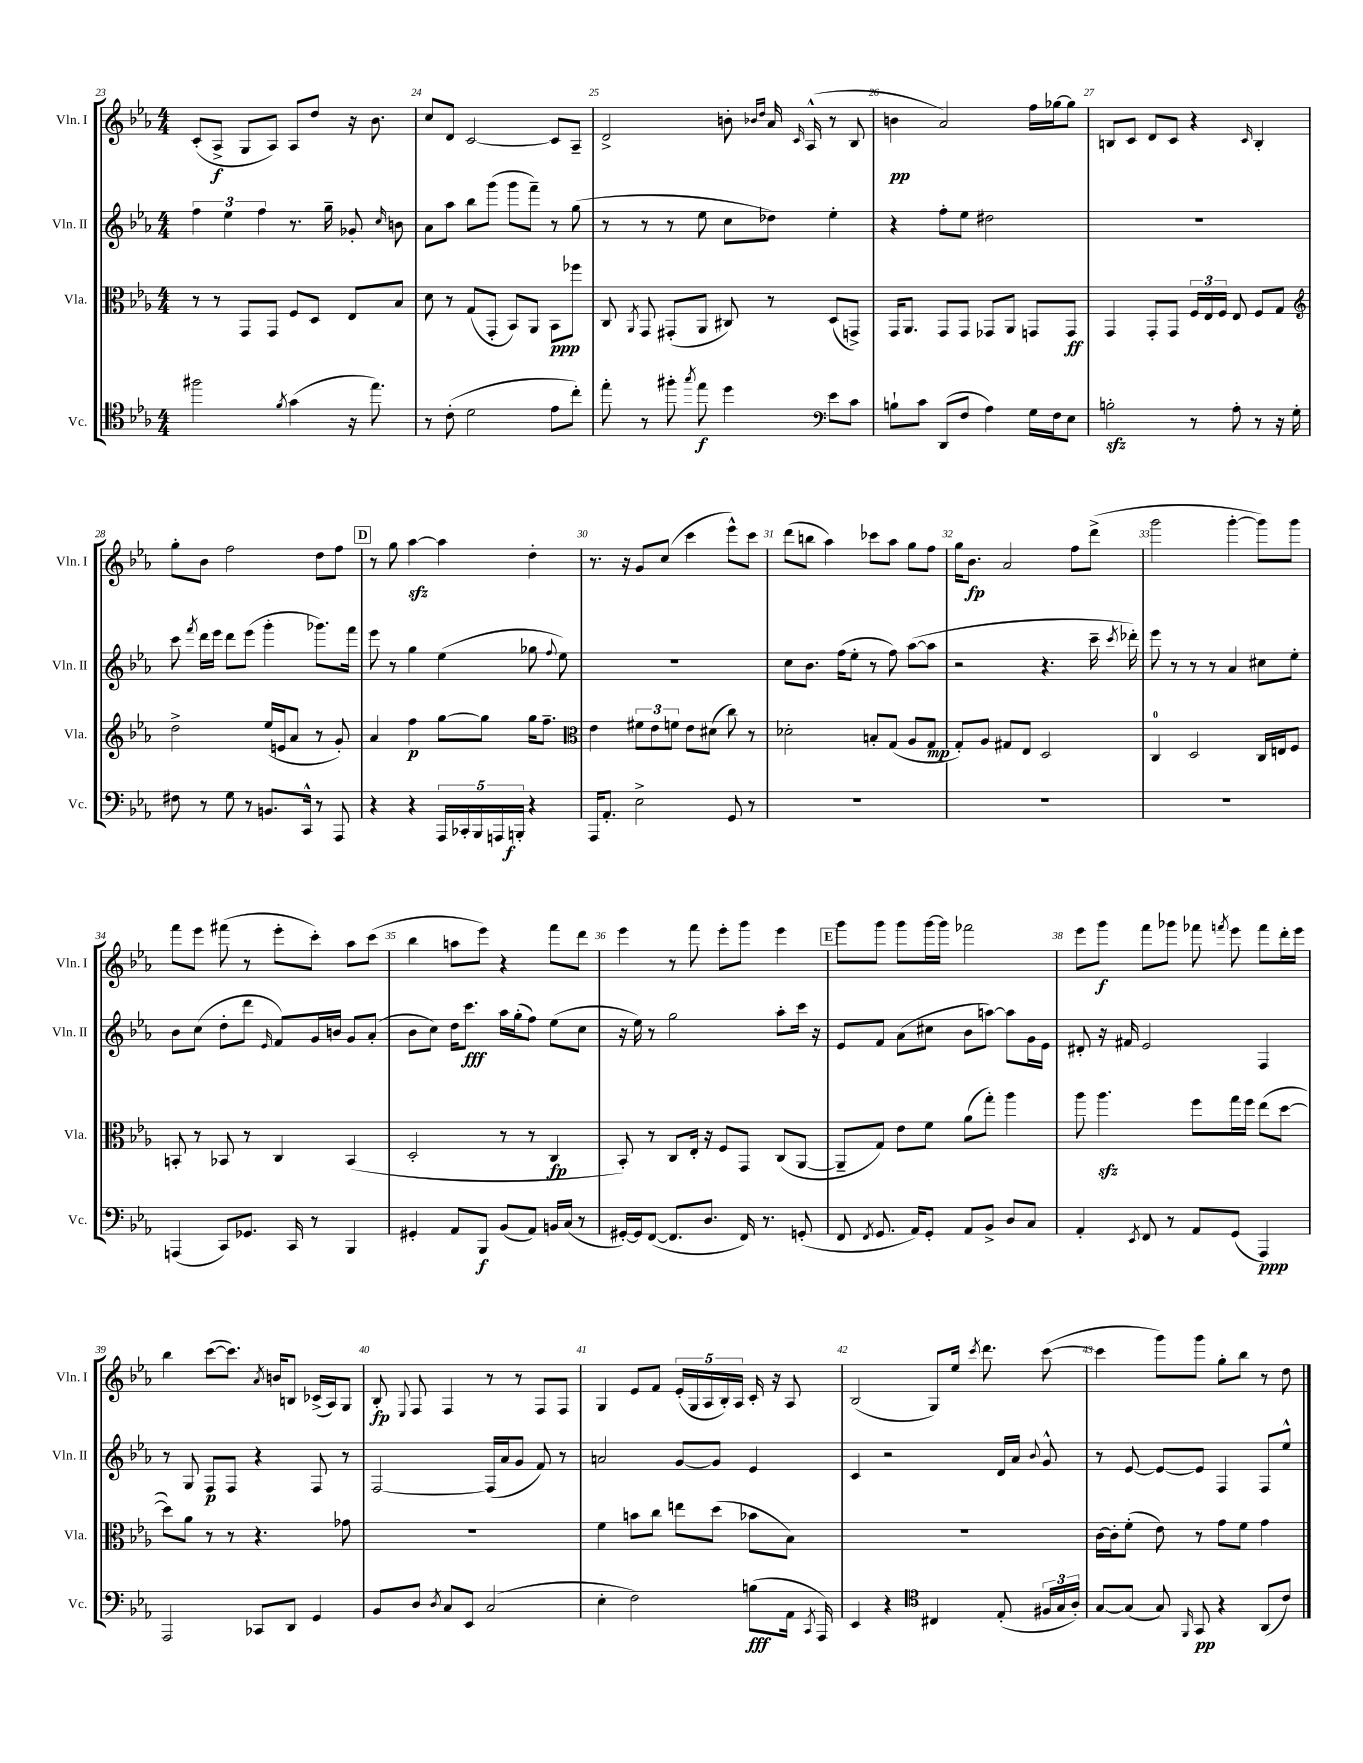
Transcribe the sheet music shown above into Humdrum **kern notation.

**kern	**kern	**kern	**kern
*staff4	*staff3	*staff2	*staff1
*clefC4	*clefC3	*clefG2	*clefG2
*k[b-e-a-]	*k[b-e-a-]	*k[b-e-a-]	*k[b-e-a-]
*M4/4	*M4/4	*M4/4	*M4/4
2ff#	8r	6ff	(8c'
.	8r	.	8A-^
.	.	6ee-	.
.	8GG	.	8G
.	.	6ff	.
.	8GG	.	8A-)
8qf	.	.	.
(4g	8F	8.r	8A-
.	8D	.	8dd
.	.	16gg~	.
16r	8E-	8g-'	16r
8.ee-)	.	.	8.b-
.	.	16qqcc	.
.	8B-	8b	.
=	=	=	=
8r	8d	8a-	8cc
(8c'	8r	8aa-	8d
2d	(8G	8bb-	[2c
.	8GG'	(8ggg	.
.	8BB-)	8ggg	.
.	8AA-	8fff~)	.
8e-	8BB-	8r	8c]
8cc')	8ff-	(8gg	8A-~
=	=	=	=
8ee-'	8C	8r	2d^
.	8qAA-	.	.
8r	8GG	8r	.
8ff#'	(8GG#'	8r	.
8qgg	.	.	.
8ee-	8AA-	8ee-	.
4dd	8C#)	8cc	8b'
.	.	.	16qqb-
.	.	.	16qqdd
.	8r	8dd-)	16a-
.	.	.	16qqc
.	.	.	(16A-^^
*clefF4	*	*	*
8e-	(8D	4ee-'	8r
8c	8GG^)	.	8B-
=	=	=	=
8B`	16GG	4r	4b
.	8.AA-	.	.
8c	.	.	.
(8DD	8GG	8ff'	2a-)
8F	8GG	8ee-	.
4A-)	8GG-	2dd#	.
.	8AA-	.	.
16G	8GG	.	16ff
16F	.	.	[16gg-
8E-	8GG	.	8gg-]
=	=	=	=
2B'	4GG	1r	8B
.	.	.	8c
.	8GG'	.	8d
.	8GG	.	8c
8r	24F	.	4r
.	24E-	.	.
.	24F	.	.
8A-'	8E-	.	.
.	.	.	16qqc
8r	8F	.	4B'
16r	8G	.	.
16G'	.	.	.
=	=	=	=
*	*clefG2	*	*
8F#	2dd^	8ccc	8gg'
.	.	8qfff	.
8r	.	16ddd	8b-
.	.	16eee-	.
8G	.	8ddd	2ff
8r	.	(8eee-	.
8.BB	(16ee-	4ggg'	.
.	16e	.	.
.	8a-	.	.
16CC^^	.	.	.
8r	8r	8.ggg-)	8dd
8AAA-	8g')	.	8ff
.	.	16fff	.
=	=	=	=
4r	4a-	8eee-	8r
.	.	8r	8gg
4r	4ff	4gg	[4aa-
20AAA-	[8gg	(4ee-	4aa-]
20CC-'	.	.	.
20BBB-	.	.	.
.	8gg]	.	.
20AAA	.	.	.
20BBB'	.	.	.
4r	16gg	8gg-	4dd'
.	8.ff~	.	.
.	.	8qqff	.
.	.	8ee-)	.
=	=	=	=
*	*clefC3	*	*
16AAA-	4e-	1r	8.r
8.AA-'	.	.	.
.	.	.	16r
2E-^	12f#	.	8g
.	12e-	.	.
.	.	.	(8cc
.	12f	.	.
.	8e-	.	4ccc
.	(8d#	.	.
8GG	8cc)	.	8eee-^^)
8r	8r	.	8ccc
=	=	=	=
1r	2d-'	8cc	(8ddd
.	.	8.b-	8bb
.	.	.	4aa-)
.	.	(16ff	.
.	.	8ee-'	.
.	8B'	8r	8ccc-
.	(8G	8ff)	8aa-
.	8A-	([8aa-	8gg
.	8G	8aa-]	8ff
=	=	=	=
1r	8G')	2r	16gg
.	.	.	8.b-
.	8A-	.	.
.	8G#	.	2a-
.	8E-	.	.
.	2D	4.r	.
.	.	.	8ff
.	.	16ccc~	(8ddd^
.	.	8qccc	.
.	.	16ddd-')	.
=	=	=	=
1r	4C	8eee-	2ggg
.	.	8r	.
.	2D	8r	.
.	.	8r	.
.	.	4a-	[4ggg'
.	16C	8cc#	8ggg])
.	16E	.	.
.	8F	8ee-'	8ggg
=	=	=	=
(4AAA	8BB'	8b-	8fff
.	8r	(8cc	8eee-
8CC)	8BB-	8dd'	(8fff#
8.GG-	8r	8ddd	8r
.	.	16qqe-	.
.	4C	8f)	8eee-'
16CC	.	.	.
8r	.	16g	8ccc')
.	.	16b	.
4BBB-	(4BB-	8g	8aa-
.	.	(8a-'	(8ccc
=	=	=	=
4GG#'	2D'	8b-	4bb-
.	.	8cc)	.
8AA-	.	16dd	8aa
.	.	8.ccc	.
8BBB-	.	.	8eee-)
(8BB-	8r	16aa-	4r
.	.	(16gg'	.
8AA-)	8r	8ff)	.
16BB	4C	(8ee-	8fff
(16C	.	.	.
8r	.	8cc	8ddd
=	=	=	=
[16GG#')	8BB-')	16r	4eee-
16GG#]	.	16ee-)	.
([8FF	8r	8r	.
8.FF]	8C	2gg	8r
.	16E-'	.	8fff
8.D	16r	.	.
.	8F	.	8eee-'
16FF)	8GG	.	8ggg
8.r	.	.	.
.	(8C	8aa-'	4eee-
(8GG'	[8AA-	16ccc	.
.	.	16r	.
=	=	=	=
8FF	8AA-~]	8e-	8ggg
8qFF	.	.	.
8.GG	8G)	8f	8ggg
.	8e-	(8a-	8ggg
16AA-)	.	.	.
8GG'	8f	8cc#	[16ggg
.	.	.	16ggg]
8AA-	(8a-	8b-	2fff-
8BB-^	8gg')	[8aa)	.
8D	4aa-	8aa]	.
8C	.	16g	.
.	.	16e-	.
=	=	=	=
4AA-'	8aa-	8d#'	8eee-
.	4.aa-	16r	8ggg
.	.	16f#	.
8qEE-	.	.	.
8FF	.	2e-	8fff
8r	.	.	8ggg-
8AA-	8ff	.	8fff-
.	.	.	8qfff
(8GG	16gg	.	8eee-
.	16ff	.	.
4AAA-)	(8ee-	4F	8fff
.	[8dd	.	16ddd'
.	.	.	16eee-
=	=	=	=
2AAA-	8dd])	8r	4bb-
.	8a-	8G	.
.	8r	8F	([8ccc
.	8r	8F	8.ccc])
8CC-	4.r	4r	.
.	.	.	8qa-
.	.	.	16b
8DD	.	.	8B
4GG	.	8F	(16c-^
.	.	.	16A-)
.	8g-	8r	8G
=	=	=	=
8BB-	1r	[2F	8B-'
.	.	.	8qqE-
8D	.	.	8F
8qD	.	.	.
8C	.	.	4F
8EE-	.	.	.
(2C	.	(16F]	8r
.	.	16a-	.
.	.	8g	8r
.	.	8f)	8F
.	.	8r	8F
=	=	=	=
4E-'	4f	2a	4G
2F)	8b	.	8e-
.	8cc	.	8f
.	8ee	[8g	(20e-'
.	.	.	20G
.	.	.	20A-
.	(8dd	8g]	.
.	.	.	20B-')
.	.	.	20A-
(8B	8b-	4e-	16c'
.	.	.	16r
16AA-	8B-)	.	8A-
8qCC	.	.	.
16AAA-)	.	.	.
=	=	=	=
4EE-	1r	4c	(2B-
4r	.	2r	.
*clefC4	*	*	*
4C#	.	.	8G)
.	.	.	16ee-
.	.	.	8qccc
.	.	.	8.ddd
(8E-'	.	16d	.
.	.	16a-	.
.	.	8qqb-	.
24F#	.	8g^^	([8ccc
24G	.	.	.
24A-')	.	.	.
=	=	=	=
[8G	[16c	8r	4ccc]
.	16c']	.	.
(8G]	(8f'	[8e-	.
8G)	8e-)	8e-_	8ggg)
16qqFF	.	.	.
8GG	8r	8e-]	8ggg
4r	8g	4F	8gg'
.	8f	.	8bb-
(8AA-	4g	8F	8r
8c)	.	8ee-^^	8dd
==	==	==	==
*-	*-	*-	*-
